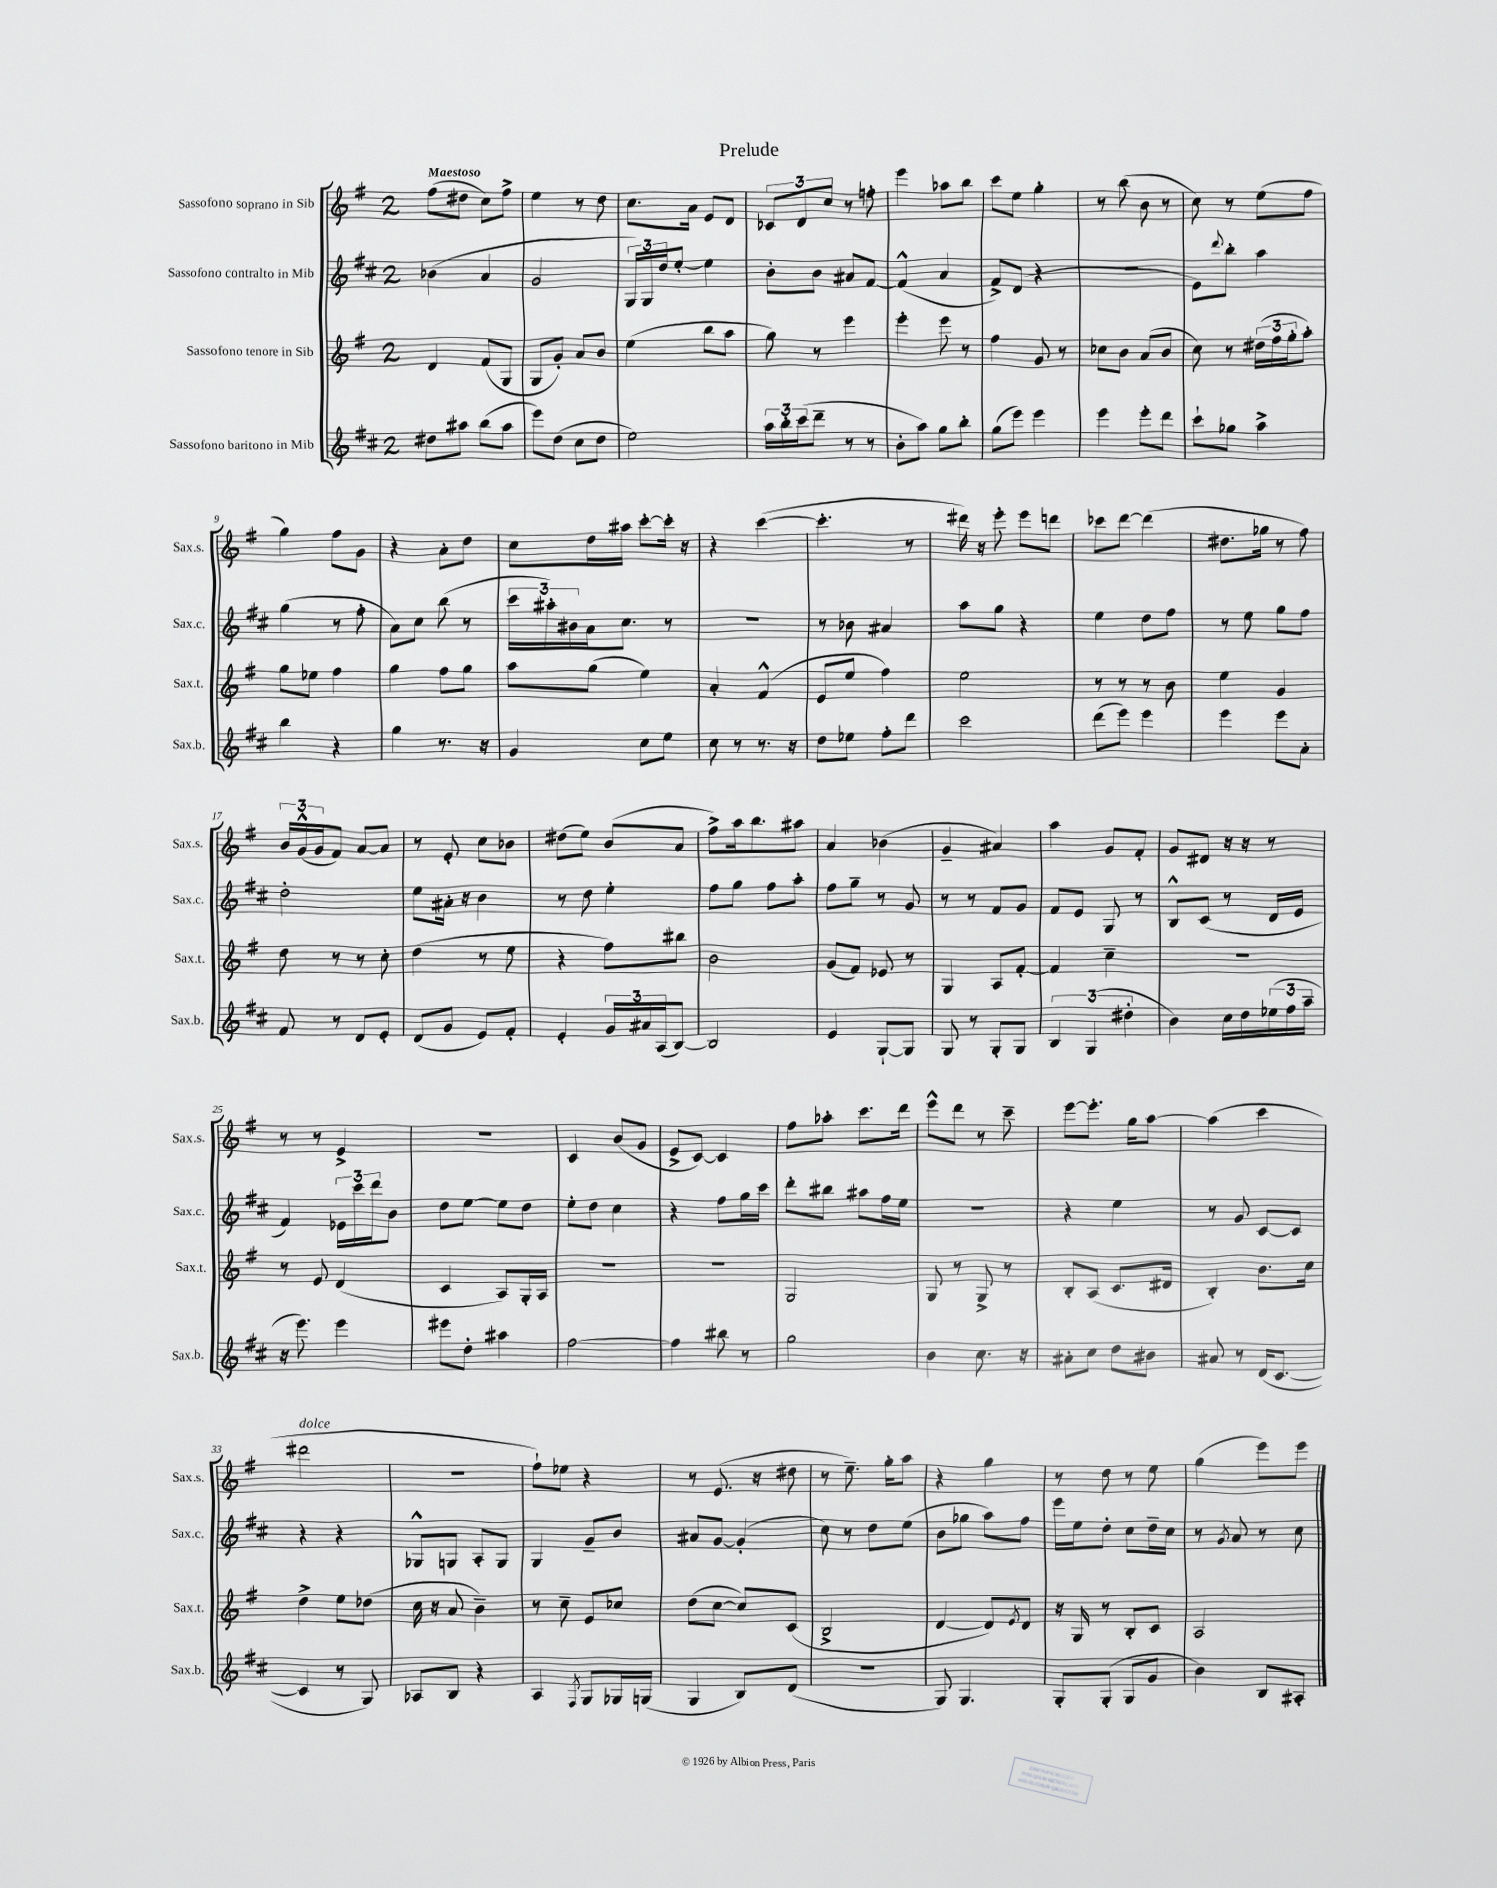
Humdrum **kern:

**kern	**kern	**kern	**kern
*part4	*part3	*part2	*part1
*staff4	*staff3	*staff2	*staff1
*I"Sassofono baritono in Mib	*I"Sassofono tenore in Sib	*I"Sassofono contralto in Mib	*I"Sassofono soprano in Sib
*I'Sax.b.	*I'Sax.t.	*I'Sax.c.	*I'Sax.s.
*clefG2	*clefG2	*clefG2	*clefG2
*k[f#c#]	*k[f#]	*k[f#c#]	*k[f#]
*M2/4	*M2/4	*M2/4	*M2/4
=1	=1	=1	=1
!	!	!	!LO:TX:a:B:t=Maestoso
8dd#X\L	4d/	(4b-X\	(8ff#\L
8aa#X\J	.	.	8dd#X\J
(8bb\L	(8f#/L	4a/	8cc\L)
8aa#\J	8G/J	.	8ff#^\J
=2	=2	=2	=2
8eee\L)	8G/L	2g/	4ee\
(8dd\J	8g'/J)	.	.
8cc#\L	8a/L	.	8r
8dd\J	8b/J	.	8dd\
=3	=3	=3	=3
2ee\)	(4ee\	24G/LL)	8.cc\L
.	.	24G/	.
.	.	24dd/J	.
.	.	[8ee'/J	.
.	.	.	16a\Jk
.	8bb\L	4ee\]	8e/L
.	8aa\J	.	8d/J
=4	=4	=4	=4
24aa\LL	8gg\)	8b'\L	12c-X/L
24bb'\	.	.	.
(24ccc#\J	.	.	12d/
8ddd~\J	8r	8b\J	.
.	.	.	12cc/J
8r	4eee\	8a#X/L	8r
8r	.	[8f#/J	8ffn'\
=5	=5	=5	=5
8b'\L	4eee'\	(4f#^^/]	4eee\
8aa\J)	.	.	.
8gg\L	8eee\	4a/	8aa-X\L
8bb'\J	8r	.	8bb\J
=6	=6	=6	=6
(8gg\L	4ff#\	8f#^/L)	8ccc\L
8eee\J)	.	(8d/J	8ee\J
4eee\	8g/	4r	4gg'\
.	8r	.	.
=7	=7	=7	=7
4eee\	8cc-X\L	2r	8r
.	8b\J	.	(8bb\
8eee'\L	(8a/L	.	8b\
8ddd\J	8b/J	.	8r
=8	=8	=8	=8
8ccc#`\L	8cc\)	8e\L)	8cc\)
.	.	8qqddd/	.
8gg-X\J	8r	8bb'\J	8r
4aa^\	(24dd#X\LL	4aa\	(8ee\L
.	24ff#\	.	.
.	24gg'\J	.	.
.	8aa'\J)	.	8ff#\J
!!LO:LB:g=z
=9	=9	=9	=9
4bb\	8gg\L	(4gg\	4gg\)
.	8ee-X\J	.	.
4r	4ff#\	8r	8ff#\L
.	.	8ff#'\	8g\J
=10	=10	=10	=10
4gg\	4gg\	8a\L)	4r
.	.	8cc#\J	.
8.r	8ff#\L	(8bb\	8a'\L
.	8gg\J	8r	8dd\J
16r	.	.	.
=11	=11	=11	=11
4g/	8aa\L	24ccc#\LL	8cc\L
.	.	24aa#X'\)	.
.	.	24b#X\	.
.	(8gg\J	16a\J	16dd\L
.	.	8.cc#\J	16aa#X\JJ
8cc#\L	4ee\)	.	[8ccc'\L
8ee\J	.	8r	16ccc'\Jk]
.	.	.	16r
=12	=12	=12	=12
8cc#\	4a'/	2r	4r
8r	.	.	.
8.r	(4f#^^/	.	([4ccc\
16r	.	.	.
=13	=13	=13	=13
8dd\L	8e/L	8r	4.ccc'\]
8ee-X\J	8ee/J	8b-X\	.
8ff#'\L	4ff#\)	4a#X/	.
8ddd\J	.	.	8r
=14	=14	=14	=14
2ccc#\	2ee\	8aa\L	16ddd#X\)
.	.	.	16r
.	.	8gg\J	8eee'\
.	.	4r	8eee\L
.	.	.	8dddn\J
=15	=15	=15	=15
(8ddd\L	8r	4ee\	8ccc-X\L
8eee\J)	8r	.	[8ddd\J
4eee\	8r	8dd\L	(4ddd\]
.	8b\	8ff#\J	.
=16	=16	=16	=16
4eee\	4ee\	8r	8.dd#X\L
.	.	8ee\	.
.	.	.	16gg-X\Jk
8eee\L	4g/	8gg\L	8r
8a'\J	.	8ff#\J	8ff#\)
!!LO:LB:g=z
=17	=17	=17	=17
8f#/	8dd\	2dd'\	24b/LL
.	.	.	(24g^^/
.	.	.	24g/J
8r	8r	.	8f#/J)
8d/L	8r	.	[8a/L
8e'/J	8cc'\	.	8a/J]
=18	=18	=18	=18
(8d/L	(4dd\	8ee\L	8r
8g/J	.	16a#X'\Jk	8e'/
.	.	16r	.
8e/L)	8r	4b\	8cc\L
8f#'/J	8ee\	.	8b-X\J
=19	=19	=19	=19
4e'/	4r	8r	(8dd#X\L
.	.	8dd\	8ee\J)
24g/LL	8ff#\L)	4ee'\	(8b/L
24a#X/	.	.	.
(24A/J	.	.	.
[8B/J)	8bb#X\J	.	8a/J
=20	=20	=20	=20
2B/]	2b\	8ff#\L	8ff#^\L)
.	.	8gg\J	16aa\k
.	.	.	8.bb\
.	.	8ff#\L	.
.	.	8aa'\J	8aa#X\J
=21	=21	=21	=21
4e/	(8g/L	8ff#\L	4a/
.	8f#/J)	8gg~\J	.
[8G`/L	8e-X/	8r	(4b-X\
8G/J]	8r	8g/	.
=22	=22	=22	=22
8G/	4G/	8r	4g~/
8r	.	8r	.
8G'/L	8A/L	8f#/L	4a#X/)
8G/J	[8f#'/J	8g/J	.
=23	=23	=23	=23
6B/	4f#/]	8f#/L	4aa\
.	.	8e/J	.
(6G/	.	.	.
.	4cc~\	8G/	8g/L
6dd#X'\	.	.	.
.	.	8r	8f#'/J
=24	=24	=24	=24
4b\)	2r	8B^^/L	8g/L
.	.	(8c#/J	8d#X/J
16cc#\LL	.	8r	16r
16dd\	.	.	16r
(24ee-X\	.	16d/LL	8r
24ff#\	.	.	.
.	.	16e/JJ	.
24aa~\JJ	.	.	.
!!LO:LB:g=z
=25	=25	=25	=25
16r	8r	4f#/)	8r
8.eee\)	.	.	.
.	8e/	.	8r
4eee\	(4d/	24e-X\LL	4e^/
.	.	24ccc#\	.
.	.	24ddd\J	.
.	.	8b\J	.
=26	=26	=26	=26
8eee#X\L	4c/	8dd\L	2r
8dd'\J	.	[8ee\J	.
4aa#X\	8A/L)	8ee\L]	.
.	16G'/L	8dd\J	.
.	16A/JJ	.	.
=27	=27	=27	=27
[2ff#\	2r	8ee'\L	4c/
.	.	8dd\J	.
.	.	4cc#\	(8b/L
.	.	.	8g/J
=28	=28	=28	=28
4ff#\]	2r	4r	8e^/L
.	.	.	[8c/J)
8bb#X\	.	8ff#\L	4c/]
8r	.	16gg\L	.
.	.	16ccc#\JJ	.
=29	=29	=29	=29
2gg\	2G/	8ddd'\L	8ff#\L
.	.	8bb#X\J	8aa-X'\J
.	.	8aa#X\L	8.ccc\L
.	.	16ff#\L	.
.	.	16ee\JJ	16ddd\Jk
=30	=30	=30	=30
4b\	8G/	2r	8eee^^\L
.	8r	.	8ddd\J
8.cc#\	8G^/	.	8r
.	8r	.	8ccc~\
16r	.	.	.
=31	=31	=31	=31
8a#X'\L	8B'/L	4r	[8eee\L
8cc#\J	(8A/J	.	8.eee'\J]
8dd\L	8.c/L	4ee\	.
.	.	.	16gg\KL
8b#X\J	.	.	[8aa\J
.	16d#X/Jk	.	.
=32	=32	=32	=32
8a#X/	4B'/)	8r	(4aa\]
8r	.	8g/	.
(16d/KL	8.b\L	[8c#/L	4ccc\
[8.c#/J	.	.	.
.	.	8c#/J]	.
.	16cc\Jk	.	.
!!LO:LB:g=z
=33	=33	=33	=33
!	!	!	!LO:TX:a:i:t=dolce
4c#/]	4dd^\	4r	2ddd#X\
8r	8ee\L	4r	.
8G/)	(8dd-X\J	.	.
=34	=34	=34	=34
8A-X/L	16cc\	8G-X^^/L	2r
.	16r	.	.
8B/J	8a/	8Gn/J	.
4r	4b~\)	8A'/L	.
.	.	8G/J	.
=35	=35	=35	=35
4A/	8r	4G/	8ff#`\L)
.	8cc~\	.	8ee-X\J
8qF#/	.	.	.
8G/L	8e/L	8g~/L	4r
16G-X/L	8cc-X/J	8b/J	.
(16Gn/JJ	.	.	.
=36	=36	=36	=36
4G/	(8dd\L	8a#X/L	8r
.	[8cc\J	[8g/J	(8.e/
8B/L)	8cc/L])	(4g'/]	.
.	.	.	16r
(8d/J	(8c/J	.	8dd#X\
=37	=37	=37	=37
2r	2B^/	8cc#\)	8r
.	.	8r	8.ee~\)
.	.	8dd\L	.
.	.	.	16gg'\KL
.	.	(8ee\J	8aa\J
=38	=38	=38	=38
8G/)	[4d/	8b\L	4r
4.G/	.	8gg-X\J	.
.	8d/L])	8aa\L)	4gg\
.	8qe/	.	.
.	8d/J	8ff#\J	.
=39	=39	=39	=39
8G'/L	16r	16eee\LL	8r
.	16G/	16ee\J	.
(8G'/J	8r	8dd'\J	8dd\
8G/L	8B'/L	8cc#\L	8r
8g/J	8c/J	16dd~\L	8ee\
.	.	16cc#\JJ	.
=40	=40	=40	=40
4b\)	2A/	8r	(4gg\
.	.	8qg/	.
.	.	8a/	.
8B/L	.	8r	8eee\L)
8A#X'/J	.	8cc#\	8eee\J
==	==	==	==
*-	*-	*-	*-
